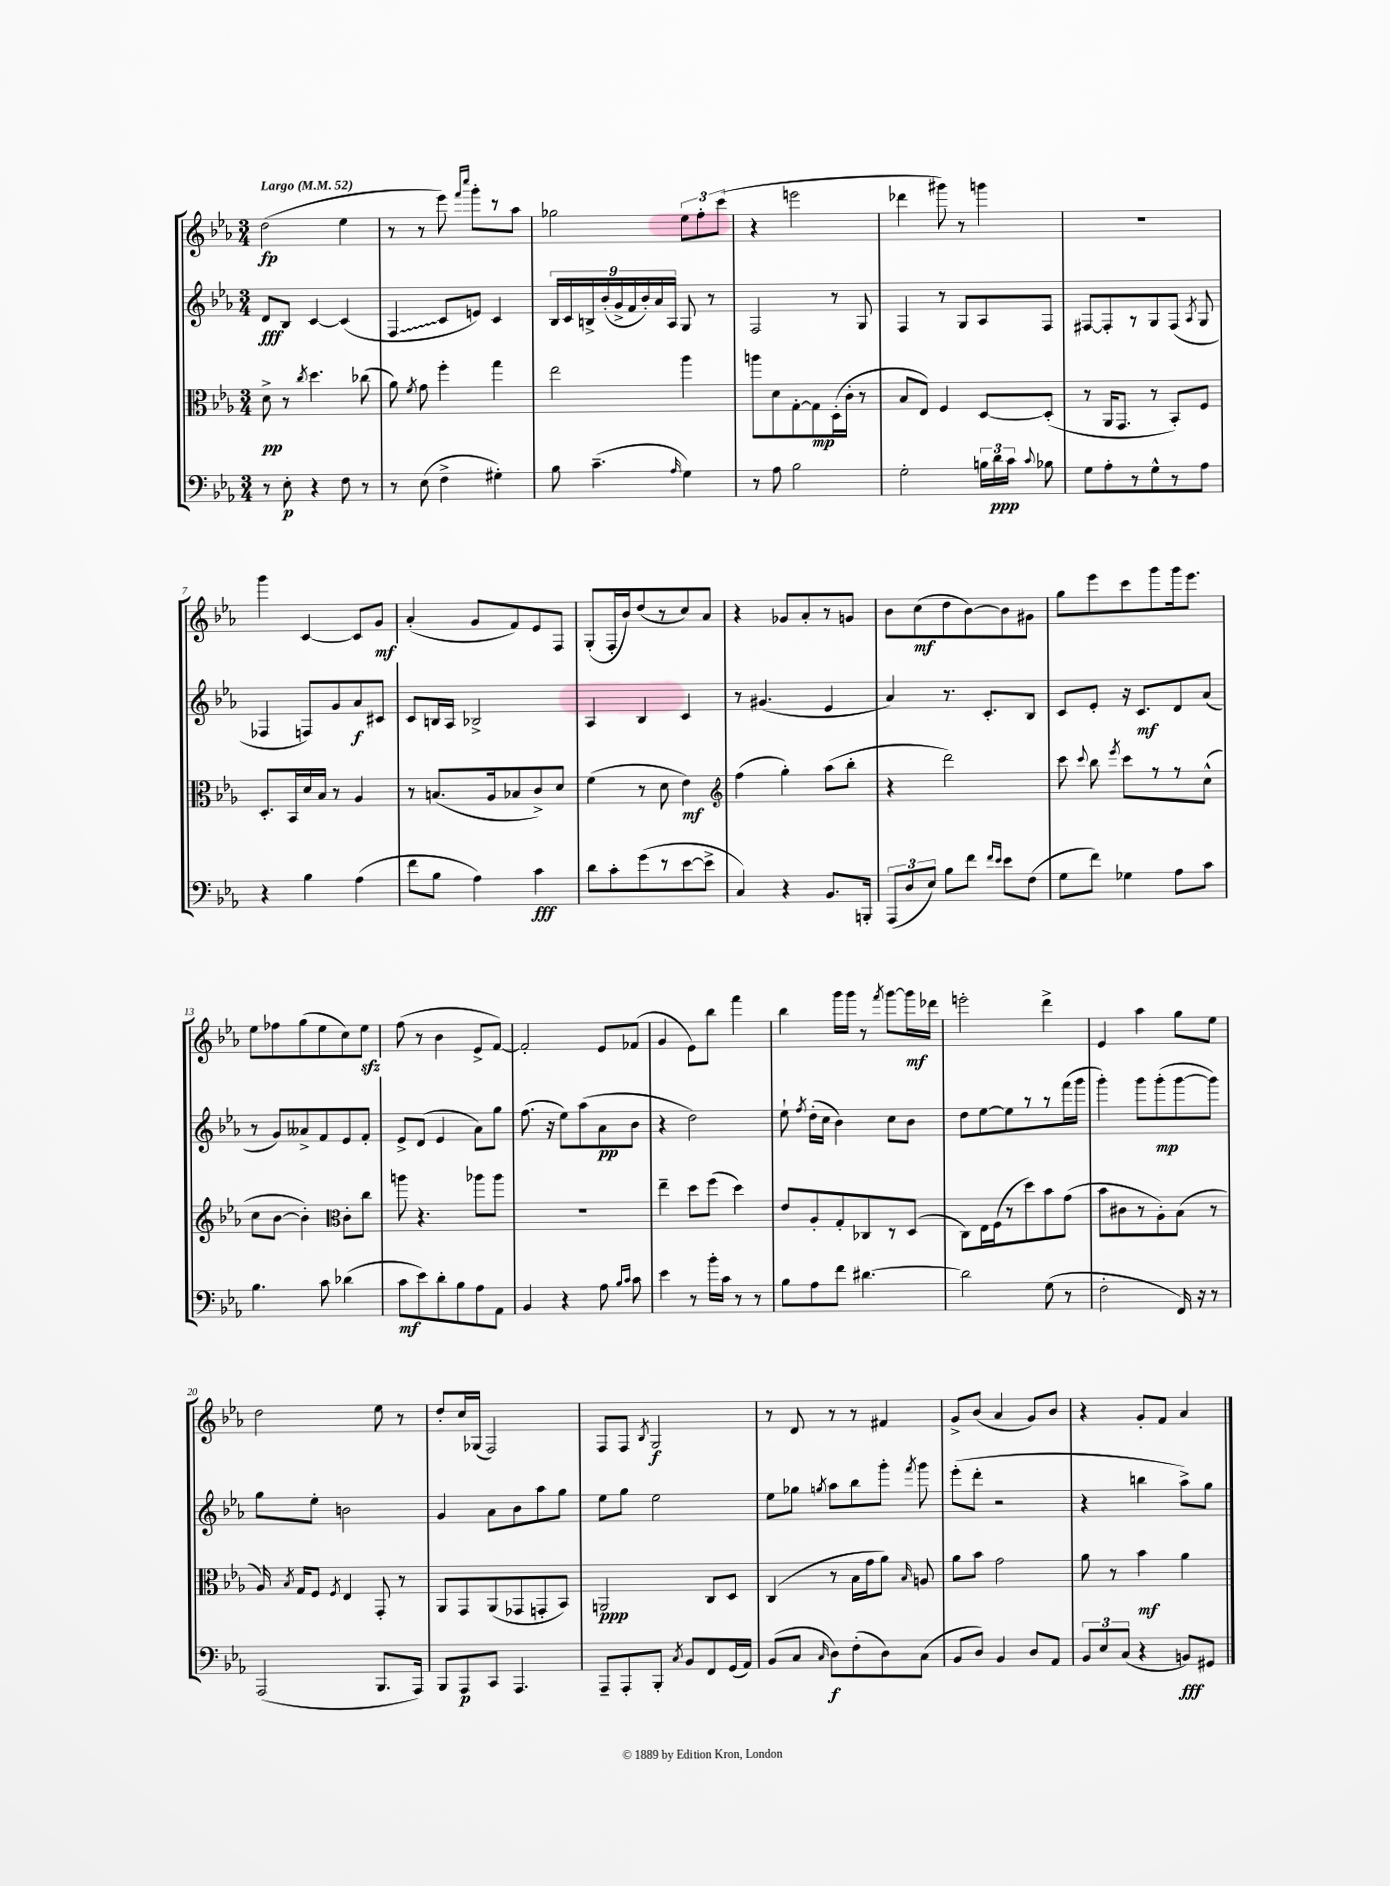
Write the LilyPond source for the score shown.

<<
\new StaffGroup <<
\new Staff = "s0" {
    \clef treble \key ees \major \numericTimeSignature \time 3/4 \tempo "Largo" 4 = 52
    \autoBeamOff d''2\fp( ees''4 |
    r8 r8 ees'''8) \grace { f'''16[ c''''16] } g'''8[-. r8 aes''8] |
    ges''2 \tuplet 3/2 { ees''8[ f''8-. c'''8]( } |
    r4 e'''2 |
    des'''4 gis'''8) r8 g'''4 |
    R2. |
    g'''4 c'4~ c'8[ g'8]\mf |
    aes'4-.( g'8[ f'8) ees'8 f8] |
    g8[-.( f16-. bes'16) d''8( r8 c''8) aes'8] |
    r4 ges'8[ aes'8-. r8 g'8] |
    bes'8[ c''8\mf( d''8 bes'8~) bes'8 gis'8] |
    g''8[ ees'''8 c'''8 g'''8 g'''16 ees'''8.] |
    ees''8[ fes''8 g''8( ees''8 c''8) ees''8]\sfz |
    f''8( r8 bes'4 ees'8[-> f'8]~) |
    f'2-. ees'8[ fes'8]( |
    g'4 ees'8[) bes''8] f'''4 |
    bes''4 g'''16[ g'''16] r8 \acciaccatura { f'''8 } g'''8[~ g'''16\mf des'''16] |
    e'''2-. d'''4-> |
    ees'4 aes''4 g''8[ ees''8] |
    d''2 ees''8 r8 |
    d''8[-. c''16 ges16]( f2) |
    f8[ f8] \acciaccatura { bes8 } g2\f |
    r8 d'8 r8 r8 fis'4 |
    g'8[-> bes'8]( aes'4 g'8[) bes'8] |
    r4 g'8[-. f'8] aes'4 \bar "|." |
}
\new Staff = "s1" {
    \clef treble \key ees \major \numericTimeSignature \time 3/4
    \autoBeamOff d'8[\fff bes8] c'4~ c'4( |
    \once \override Glissando.style = #'zigzag f4\glissando c'8[ e'8]) c'4 |
    \tuplet 9/8 { bes16[ c'16 b16-> bes'16-.( g'16-> f'16 bes'16-.) aes'16 aes16] } g8 r8 |
    f2 r8 g8 |
    f4 r8 g8[ aes8 f8] |
    fis8[~ fis8-. r8 g8 fis8]( \acciaccatura { aes8 } g8 |
    fes4 f8[) g'8 aes'8\f cis'8] |
    c'8[ b16 aes16] bes2-> |
    aes4 bes4 c'4 |
    r8 gis'4.( ees'4 |
    aes'4) r8. c'8.[-. bes8] |
    c'8[ ees'8]-. r16 c'8.[\mf d'8 aes'8]( |
    r8 g'8[) aeses'8-> f'8 ees'8 f'8]-. |
    ees'8[-> d'8]( ees'4 aes'8[) g''8] |
    f''8.( r16 ees''8[) aes''8( aes'8\pp bes'8] |
    r4 d''2) |
    ees''8-! \acciaccatura { f''8 } d''16[-.( c''16] bes'4) c''8[ bes'8] |
    d''8[ ees''8~ ees''8 r8 r8 f'''16( g'''16] |
    g'''4-.) g'''8[ g'''8-.\mp( g'''8~ g'''8]) |
    g''8[ ees''8]-. b'2 |
    g'4 aes'8[ bes'8 aes''8 g''8] |
    ees''8[ g''8] ees''2 |
    ees''8[ ges''8] \acciaccatura { g''8 } aes''8[ bes''8 g'''8]-. \acciaccatura { f'''8 } g'''8 |
    ees'''8[-.( d'''8]-. r2 |
    r4 b''4 aes''8[->) g''8] \bar "|." |
}
\new Staff = "s2" {
    \clef alto \key ees \major \numericTimeSignature \time 3/4
    \autoBeamOff d'8->\pp r8 \acciaccatura { c''8 } d''4. ces''8( |
    aes'8) \acciaccatura { f'8 } g'8 f''4-. g''4 |
    ees''2 aes''4 |
    a''8[ d'8 g8~-. g8\mp d16-.( c'16]-. r8 |
    bes8[ ees8]) f4 d8[~ d8]-.( |
    r8 aes,16[ g,8.] r8 bes,8[-.) f8] |
    d8.[-. bes,16 d'16 bes16] r8 aes4 |
    r8 b8.[( aes16 bes8 c'8->) d'8] |
    f'4( r8 d'8 ees'4\mf) |
    \clef treble f''4( g''4-.) aes''8[( bes''8]-. |
    r4 d'''2) |
    c'''8 \appoggiatura { c'''8 } bes''8 \acciaccatura { ees'''8 } c'''8[ r8 r8 c''8]-^( |
    c''8[ bes'8]~ bes'4-.) \clef alto c'8[-. c''8] |
    a''8 r4. aes''8[ aes''8] |
    R2. |
    ees''4-- d''8[ f''8]( d''4) |
    ees'8[ aes8-. g8-. ces8 r8 d8]( |
    c8[) ees16 f16( r8 d''8) bes'8 g'8]( |
    bes'8[ cis'8 r8 aes8-.) bes8]( r8 |
    aes16) \acciaccatura { bes8 } g16[ f8] \acciaccatura { f8 } ees4 g,8-. r8 |
    aes,8[ g,8 aes,8( ges,8 g,8-. bes,8]) |
    a,2\ppp c8[ d8] |
    c4( r8 bes16[ g'16 aes'8]) \grace { bes16 } a8 |
    aes'8[ bes'8] g'2 |
    aes'8 r8 bes'4\mf aes'4 \bar "|." |
}
\new Staff = "s3" {
    \clef bass \key ees \major \numericTimeSignature \time 3/4
    \autoBeamOff r8 ees8-.\p r4 f8 r8 |
    r8 ees8( f4-> gis4-.) |
    bes8 c'4.--( \grace { aes16 } g4) |
    r8 aes8 bes2 |
    g2-. \tuplet 3/2 { b16[ d'16\ppp c'16] } \appoggiatura { c'8 } bes8 |
    g8[ aes8-. r8 g8-^ r8 aes8] |
    r4 bes4 aes4( |
    f'8[ bes8] aes4) c'4\fff |
    d'8[ c'8-. g'8( r8 ees'8~ ees'8]-> |
    c4) r4 bes,8.[ b,,16]-. |
    \tuplet 3/2 { aes,,8[( d8 ees8]) } bes8[ f'8] \grace { f'16[ ees'16] } ees'8[ f8]( |
    g8[ f'8]) ges4 aes8[ c'8] |
    bes4. c'8 des'4( |
    c'8[\mf ees'8) d'8-. bes8 aes8 aes,8] |
    bes,4 r4 aes8 \grace { bes16[ c'16] } c'8 |
    ees'4 r8 bes'16[-. c'16] r8 r8 |
    bes8[ aes8 f'8] dis'4.~ |
    dis'2 g8( r8 |
    f2-. f,16) r16 r8 |
    aes,,2( bes,,8.[ aes,,16]) |
    bes,,8[ aes,,8\p c,8] aes,,4. |
    aes,,8[-- aes,,8-. bes,,8]-. \acciaccatura { c8 } bes,8[ f,8 g,16( aes,16]) |
    bes,8[( c8] \grace { c16 } d8[\f) f8-.( d8) c8]( |
    bes,8[ d8]) bes,4 d8[ aes,8] |
    \tuplet 3/2 { bes,8[ ees8 c8]( } r4 b,8[\fff) gis,8] \bar "|." |
}
>>
>>
